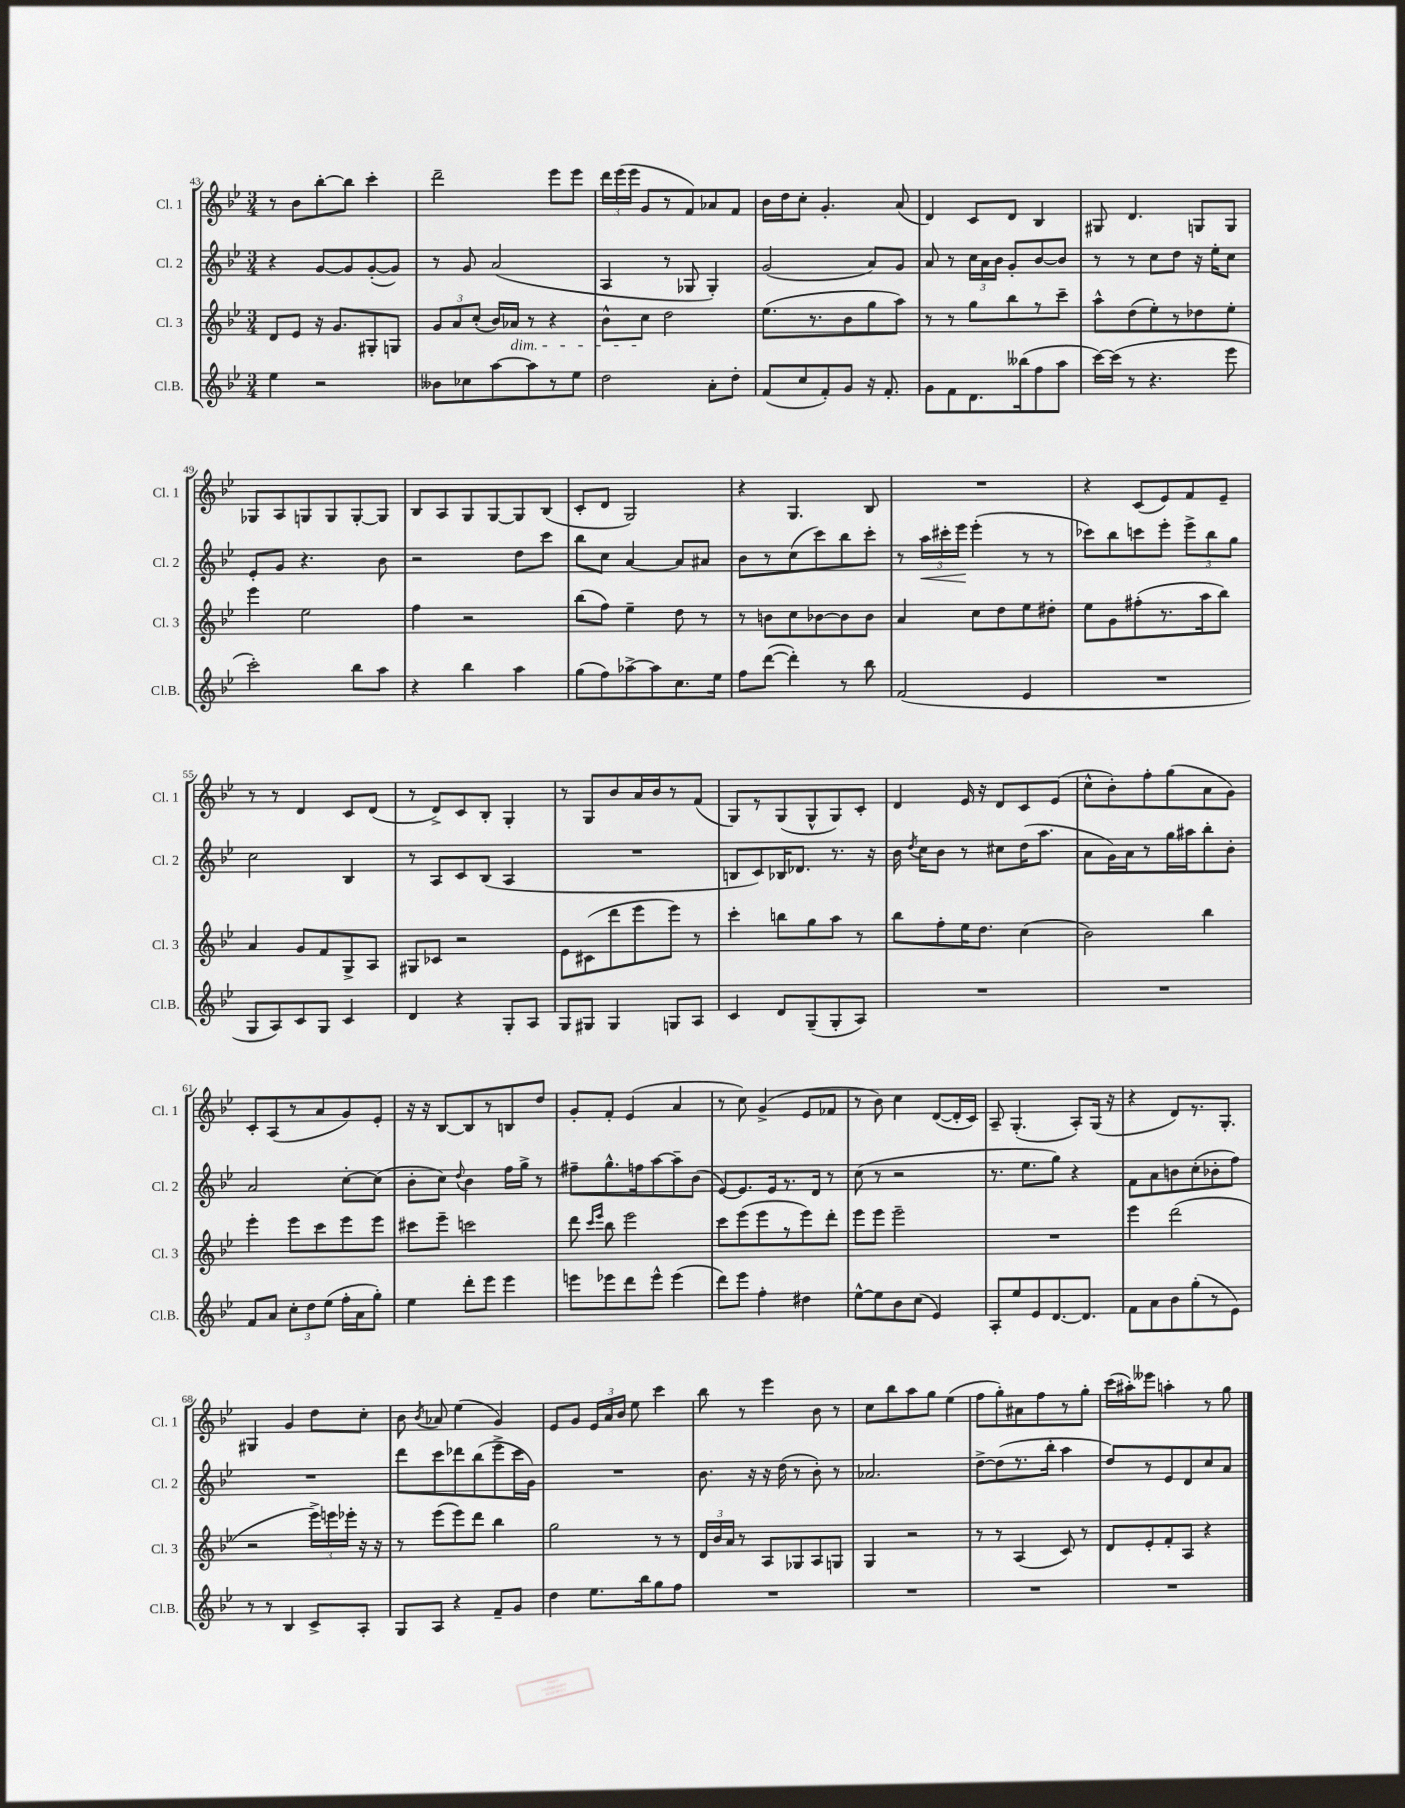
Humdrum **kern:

**kern	**kern	**kern	**dynam	**kern
*part4	*part3	*part2	*part2	*part1
*staff4	*staff3	*staff2	*staff2	*staff1
*I"Cl.B.	*I"Cl. 3	*I"Cl. 2	*	*I"Cl. 1
*I'Cl.B.	*I'Cl. 3	*I'Cl. 2	*	*I'Cl. 1
*clefG2	*clefG2	*clefG2	*	*clefG2
*k[b-e-]	*k[b-e-]	*k[b-e-]	*	*k[b-e-]
*M3/4	*M3/4	*M3/4	*	*M3/4
=43	=43	=43	=43	=43
4ee-\	8d/L	4r	.	8r
.	8e-/J	.	.	8b-\L
2r	16r	[8g/L	.	[8bb-'\
.	8.g/L	.	.	.
.	.	8g/]	.	8bb-\J]
.	8G#X'/	([8g'/	.	4ccc'\
.	8Gn/J	8g/J])	.	.
=44	=44	=44	=44	=44
8b--X\L	12g/L	8r	.	2ddd~\
.	12a/	.	.	.
8cc-X\	.	8g/	.	.
.	(12cc'/J	.	.	.
[8aa\	16b-/LL)	(2a/	.	.
!	!LO:TX:b:i:t=dim.	!	!	!
.	16a-X/JJ	.	.	.
8aa\]	8r	.	.	.
8r	4r	.	.	8eee-\L
8ee-\J	.	.	.	8eee-\J
=45	=45	=45	=45	=45
2dd\	8b-^^\L	4A/	.	24ddd\LL
.	.	.	.	(24eee-\
.	.	.	.	24eee-\JJ
.	8cc\J	.	.	8g/L
.	2dd\	8r	.	8r
.	.	8G-X/	.	8f/)
8a'\L	.	4G-'/)	.	8a-X/
8dd'\J	.	.	.	8f/J
=46	=46	=46	=46	=46
(8f/L	(8.ee-\L	(2g/	.	16b-\LL
.	.	.	.	16dd\J
8cc/	.	.	.	8cc'\J
.	8.r	.	.	.
8f'/)	.	.	.	4.g'/
8g/J	8b-\	.	.	.
16r	8gg\	8a/L)	.	.
8.f'/	.	.	.	.
.	8aa\J)	8g/J	.	(8a/
=47	=47	=47	=47	=47
8g\L	8r	8a/	.	4d/)
8f\	8r	8r	.	.
8.d\	8gg\L	24cc\LL	.	8c/L
.	.	24a\	.	.
.	.	24b-\JJ	.	.
.	8bb-\	8g'/L	.	8d/J
(16bb--X\k	.	.	.	.
8ff\	8r	[8b-/	.	4B-/
8aa\J	8ccc~\J	8b-/J]	.	.
=48	=48	=48	=48	=48
[16ccc\LL)	8aa^^\L	8r	.	8G#X/
(16ccc\JJ]	.	.	.	.
8r	(8dd\	8r	.	4.d/
4.r	8ee-'\)	8cc\L	.	.
.	8r	8dd\J	.	.
.	8dd-X\	16r	.	8Gn/L
.	.	16ee-'\KL	.	.
8eee-\	8ee-'\J	8cc\J	.	8G/J
!!LO:LB:g=z
=49	=49	=49	=49	=49
2ccc'\)	4eee-\	8e-'/L	.	8G-X/L
.	.	8g/J	.	8A/
.	2ee-\	4.r	.	8Gn/
.	.	.	.	8G/
8bb-\L	.	.	.	[8G'/
8aa\J	.	8b-\	.	8G/J]
=50	=50	=50	=50	=50
4r	4ff\	2r	.	8B-/L
.	.	.	.	8A/
4bb-\	2r	.	.	8G/
.	.	.	.	[8G/
4aa\	.	8dd\L	.	8G/]
.	.	8ccc\J	.	(8B-/J
=51	=51	=51	=51	=51
(8gg\L	(8bb-\L	8bb-\L	.	8c'/L
8ff\)	8ff\J)	8cc\J	.	8d/J
[8aa-X^\	4ee-~\	[4a/	.	2G/)
8aa-\]	.	.	.	.
8.cc\	8dd\	8a/L]	.	.
.	8r	8a#X/J	.	.
16ee-\Jk	.	.	.	.
=52	=52	=52	=52	=52
8ff\L	8r	8b-\L	.	4r
([8ddd\J	8bn\L	8r	.	.
4ddd'\])	8cc\	(8cc\	.	4.G/
.	[8b-X\	8ccc\)	.	.
8r	8b-\]	8bb-\	.	.
8bb-\	8b-\J	8ccc'\J	.	8B-/
=53	=53	=53	=53	=53
(2f/	4a/	8r	.	2.r
!	!	!	!LO:HP:b	!
.	.	24aa\LL	<	.
.	.	24ccc#X'\	.	.
.	.	24eee-\JJ	.	.
.	8cc\L	(4eee-'\	[	.
.	8dd\	.	.	.
4e-/	8ee-\	8r	.	.
.	8dd#X'\J	8r	.	.
=54	=54	=54	=54	=54
2.r	8ee-\L	8ccc-X\L)	.	4r
.	8g\	8bb-\	.	.
.	(8ff#X'\	8cccn\	.	(8c/L
.	8.r	8eee-'\J	.	8e-/)
.	.	12eee-^\L	.	8f/
.	16aa\k	.	.	.
.	.	12bb-\	.	.
.	8bb-\J)	.	.	8e-~/J
.	.	12gg\J	.	.
!!LO:LB:g=z
=55	=55	=55	=55	=55
8G/L	4a/	2cc\	.	8r
8A/)	.	.	.	8r
8c/	8g/L	.	.	4d/
8G/J	8f/	.	.	.
4c/	8G^/	4B-/	.	8c/L
.	8A/J	.	.	(8d/J
=56	=56	=56	=56	=56
4d/	8G#X/L	8r	.	8r
.	8c-X/J	8A/L	.	8d^/L)
4r	2r	8c/	.	8c/
.	.	(8B-/J	.	8B-'/J
8G'/L	.	4A/	.	4G'/
8A/J	.	.	.	.
=57	=57	=57	=57	=57
8G/L	8e-\L	2.r	.	8r
8G#X/J	(8c#X\	.	.	8G/L
4G#/	8ddd\	.	.	8b-/
.	8eee-\	.	.	16a/L
.	.	.	.	16b-/J
8Gn/L	8eee-\J)	.	.	8r
8A/J	8r	.	.	(8f/J
=58	=58	=58	=58	=58
4c/	4ccc'\	8Bn/L	.	8G/L)
.	.	8c/)	.	8r
8d/L	8bbn\L	16B-X/K	.	(8G/
.	.	8.d-X/J	.	.
(8G~/	8gg\	.	.	8G^^/
8G'/	8aa\J	8.r	.	8G/)
8A/J)	8r	.	.	8c'/J
.	.	16r	.	.
=59	=59	=59	=59	=59
2.r	8bb-\L	16b-\	.	4d/
.	.	8qdd/	.	.
.	.	16cc\KL	.	.
.	8ff'\	8b-\J	.	.
.	16ee-\K	8r	.	16e-/
.	8.dd\J	.	.	16r
.	.	8cc#X\L	.	8d/L
.	(4cc\	(16dd\K	.	8c/
.	.	8.aa\J	.	.
.	.	.	.	(8e-/J
=60	=60	=60	=60	=60
2.r	2b-\)	8a\L	.	8cc^^\L
.	.	16g\L)	.	8b-'\)
.	.	16a\J	.	.
.	.	8r	.	8ff'\
.	.	16gg\L	.	(8gg\
.	.	16aa#X\J	.	.
.	4bb-\	8bb-'\	.	8a\
.	.	8b-'\J	.	8g\J)
!!LO:LB:g=z
=61	=61	=61	=61	=61
8f/L	4eee-'\	2a/	.	8c'/L
8a/J	.	.	.	(8A/
12cc'\L	8eee-\L	.	.	8r
12dd\	.	.	.	.
.	8ccc\	.	.	8a/
(12ee-\J	.	.	.	.
16ff'\LL	8eee-\	[8cc'\L	.	8g/)
16a\J	.	.	.	.
8gg'\J)	8eee-\J	(8cc\J]	.	8e-'/J
=62	=62	=62	=62	=62
4ee-\	8ccc#X\L	8b-'\L	.	16r
.	.	.	.	16r
.	8eee-~\J	8cc\J)	.	[8B-/L
.	.	8qqdd/	.	.
8ddd'\L	2cccn\	4b-\	.	8B-/]
8eee-\J	.	.	.	8r
4eee-\	.	16ff\LL	.	8Bn/
.	.	16gg^\JJ	.	.
.	.	8r	.	8dd/J
=63	=63	=63	=63	=63
8eeen\L	8ddd\	8ff#X~\L	.	8g'/L
.	16qqccc/LL	.	.	.
.	16qqeee-/JJ	.	.	.
8eee-X\	8bb-\	8.gg^^\	.	8f'/J
8ddd\	2eee-\	.	.	(4e-/
.	.	16ffn\k	.	.
8eee-^^\J	.	[8aa\	.	.
(4eee-\	.	8aa~\]	.	4a/
.	.	(8b-\J	.	.
=64	=64	=64	=64	=64
8ddd\L)	8ccc\L	[8e-/L)	.	8r
8eee-\J	(8eee-\	8.e-/]	.	8cc\)
4ff'\	8eee-\	.	.	(4g^/
.	.	16e-/k	.	.
.	8r	8.r	.	.
4dd#X\	8eee-\)	.	.	8e-/L
.	.	16d/Jk	.	.
.	8ddd'\J	8r	.	8f-X/J
=65	=65	=65	=65	=65
[8ee-^^\L	8eee-\L	(8cc\	.	8r
8ee-\]	8eee-\J	8r	.	8b-\)
8b-\	2eee-~\	2r	.	4cc\
(8cc\J	.	.	.	.
4e-/)	.	.	.	([8d/L
.	.	.	.	16d'/L]
.	.	.	.	16c/JJ)
=66	=66	=66	=66	=66
8A'/L	2.r	8.r	.	8A~/
8ee-/	.	.	.	(4.G'/
.	.	8.ee-\L	.	.
8e-/	.	.	.	.
[8.d/	.	8gg\J)	.	.
.	.	4r	.	8A'/L)
8.d/J]	.	.	.	.
.	.	.	.	(16G/Jk
.	.	.	.	16r
=67	=67	=67	=67	=67
8f\L	4eee-\	8f\L	.	4r
8a\	.	8a\	.	.
8b-\	(2ddd\	8bn\	.	8d/L)
(8gg'\	.	(8cc'\	.	8.r
8r	.	8b-X'\	.	.
.	.	.	.	8.G'/J
8e-\J)	.	8ff\J)	.	.
!!LO:LB:g=z
=68	=68	=68	=68	=68
8r	2r	2.r	.	4G#X/
8r	.	.	.	.
4B-/	.	.	.	4g/
8c^/L	24eee-^\LL)	.	.	8dd\L
.	24eeen\	.	.	.
.	24eee-X'\JJ	.	.	.
8A'/J	16r	.	.	8cc'\J
.	16r	.	.	.
=69	=69	=69	=69	=69
8G/L	8r	8ddd\L	.	8b-\
.	.	.	.	8qb-/
8A/J	(8eee-\L	8ccc\	.	8a-X/
4r	8eee-\)	8ddd-X\	.	(4ee-\
.	8ddd\J	(8bb-\	.	.
8f~/L	4bb-\	8eee-^\	.	4g/)
8g/J	.	16ccc\L	.	.
.	.	16g\JJ)	.	.
=70	=70	=70	=70	=70
4dd\	2gg\	2.r	.	8e-/L
.	.	.	.	8g/J
8.ee-\L	.	.	.	24e-/LL
.	.	.	.	24a/
.	.	.	.	24b-/JJ
.	.	.	.	8ee-\
16bb-\k	.	.	.	.
8gg\	8r	.	.	4ccc\
8ff\J	8r	.	.	.
=71	=71	=71	=71	=71
2.r	24d/LL	8.b-\	.	8bb-\
.	24b-/	.	.	.
.	24a/JJ	.	.	.
.	8r	.	.	8r
.	.	16r	.	.
.	8A/L	16r	.	4eee-\
.	.	(16dd\	.	.
.	8G-X/	8r	.	.
.	8A/	8b-'\)	.	8b-\
.	8Gn/J	8r	.	8r
=72	=72	=72	=72	=72
2.r	4G/	2.a-X/	.	8cc\L
.	.	.	.	8bb-\
.	2r	.	.	8aa\
.	.	.	.	8gg\J
.	.	.	.	(4ee-\
=73	=73	=73	=73	=73
2.r	8r	[8dd^\L	.	8ff\L
.	8r	(8dd\]	.	8gg'\)
.	(4A/	8.r	.	8a#X\
.	.	.	.	8ff\
.	.	16bb-'\Jk	.	.
.	8c/)	4aa\	.	8r
.	8r	.	.	8gg'\J
=74	=74	=74	=74	=74
2.r	8d/L	8dd/L)	.	(16ccc\LL
.	.	.	.	16aa#X'\J)
.	8e-'/	8r	.	8eee--X\J
.	8f'/	8e-/	.	4aan'\
.	8A/J	8d/	.	.
.	4r	8cc/	.	8r
.	.	8a/J	.	8gg\
==	==	==	==	==
*-	*-	*-	*-	*-
